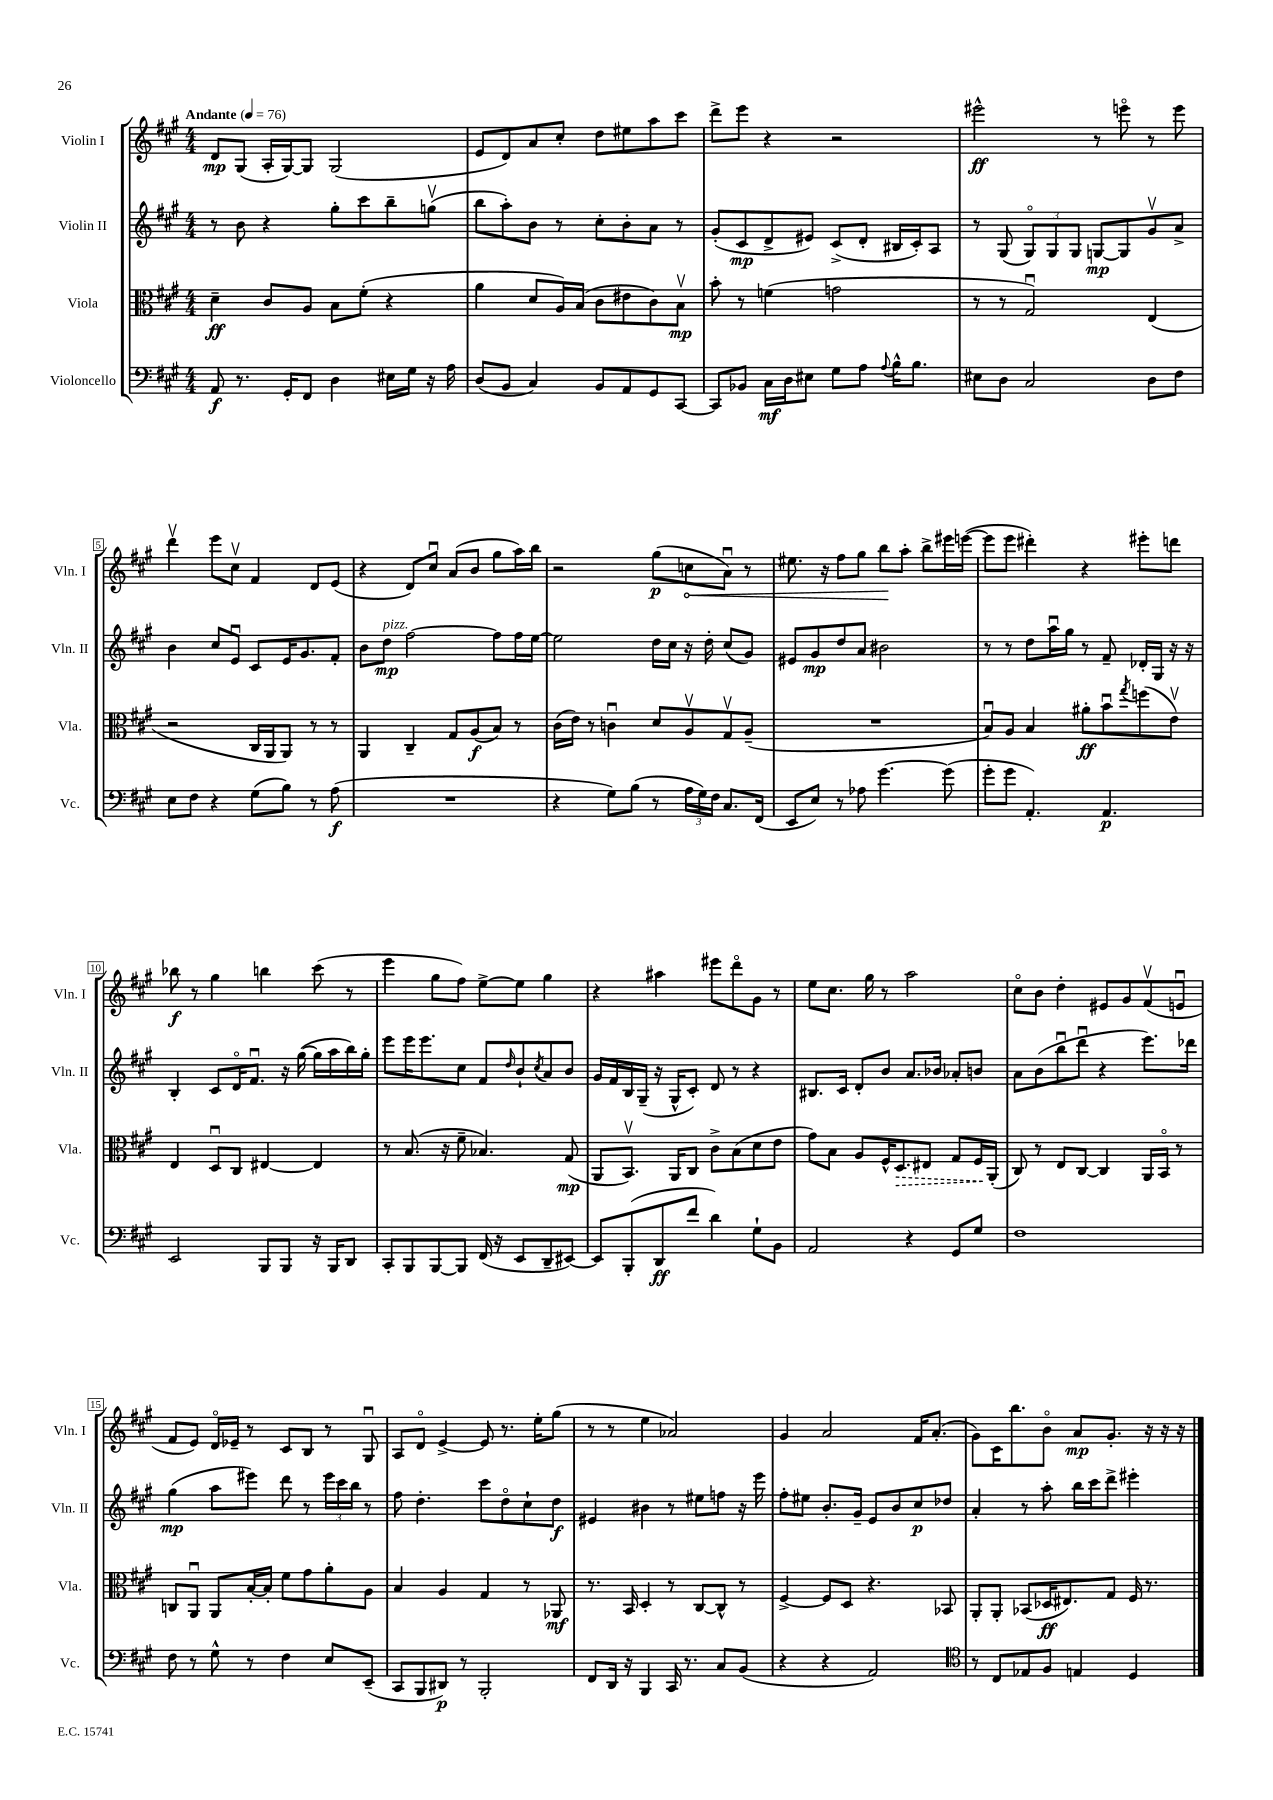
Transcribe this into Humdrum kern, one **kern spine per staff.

**kern	**kern	**kern	**kern
*staff4	*staff3	*staff2	*staff1
*clefF4	*clefC3	*clefG2	*clefG2
*k[f#c#g#]	*k[f#c#g#]	*k[f#c#g#]	*k[f#c#g#]
*M4/4	*M4/4	*M4/4	*M4/4
*MM76	*MM76	*MM76	*MM76
8AA/	4d~\	8r	8d/L
8.r	.	8b\	(8G#/J
.	8c#/L	4r	16A'/LL
16GG#'/LK	.	.	[16G#/J)
8FF#/J	8A/J	.	8G#/]J
4D\	8B\L	8gg#'\L	(2G#/
.	(8f#'\J	8ccc#\	.
16E#\LL	4r	8bb~\	.
16G#\JJ	.	.	.
16r	.	(8ggv\J	.
16A\	.	.	.
=	=	=	=
(8D/L	4a\	8bb\L	8e/L
8BB/J	.	8aa'\)	8d/)
4C#/)	8d/L	8b\J	8a/
.	16A/L)	8r	8cc#'/J
.	(16B/JJ	.	.
8BB/L	8c#\L	8cc#'\L	8dd\L
8AA/	8e#\	8b'\	8ee#\
8GG#/	8c#\)	8a\J	8aa\
[8CC#/J	8Bv\J	8r	8ccc#\J
=	=	=	=
8CC#/]L	8b'\	(8g#'/L	8ddd^\L
8BB-/J	8r	8c#/	8eee\J
16C#\LL	(4f\	8d^/	4r
16D\J	.	.	.
8E#\J	.	8e#/J)	.
8G#\L	2g\	(8c#^/L	2r
8A\J	.	8d'/J	.
8qqA/	.	.	.
16B^^\LK	.	16B#/LL	.
8.B\J	.	16c#'/J)	.
.	.	8A/J	.
=	=	=	=
8E#\L	8r	8r	2eee#^^\
8D\J	8r	(8G#/	.
2C#/	2G#u/)	12G#o/L)	.
.	.	12G#/	.
.	.	12G#/J	.
.	.	[8G/L	8r
.	.	8G/]	8eeeo\
8D\L	(4E/	8g#v/	8r
8F#\J	.	8a^/J	8eee\
=	=	=	=
8E\L	2r	4b\	4dddv\
8F#\J	.	.	.
4r	.	8cc#/L	8eee\L
.	.	8eu/J	8cc#v\J
(8G#\L	16C#/LL	8c#/L	4f#/
.	16AA/J	.	.
8B\J)	8AA/J)	16e/K	.
.	.	8.g#/	.
8r	8r	.	8d/L
(8A\	8r	8f#'/J	(8e/J
=	=	=	=
1r	4AA/	8b\L	4r
.	.	8dd\J	.
.	4C#~/	[2ff#\	8d/L)
.	.	.	8cc#u/J
.	8G#/L	.	(8a/L
.	(8A/	.	8b/J
.	8B/J)	8ff#\]L	8gg#\L
.	8r	16ff#\L	16aa\L)
.	.	[16ee\JJ	16bb\JJ
=	=	=	=
4r	(16c#\LL	2ee\]	2r
.	16e\JJ)	.	.
.	8r	.	.
8G#\L)	4cu\	.	.
(8B\J	.	.	.
8r	8d/L	16dd\LL	(8gg#\L
.	.	16cc#\JJ	.
24A\LL	8Av/	16r	8cc\
24G#\)	.	.	.
.	.	16dd'\	.
24F#\JJ	.	.	.
8.C#/L	8G#v/	(8cc#/L	8au\J)
.	(8A~/J	8g#/J)	8r
(16FF#/Jk	.	.	.
=	=	=	=
8EE/L	1r	8e#/L	8.ee#\
8E/J)	.	8g#/	.
.	.	.	16r
8r	.	8dd/	8ff#\L
8A-\	.	8a/J	8gg#\J
[4.g#\	.	2b#\	8bb\L
.	.	.	8aa'\J
.	.	.	8bb^\L
(8g#\]	.	.	16eee#\L
.	.	.	([16eee\JJ
=	=	=	=
8g#'\L	8Bu/L)	8r	8eee\]L
8g#\J	8A/J	8r	8eee\J
4.AA'/)	4B/	8dd\L	4ddd#'\)
.	.	16aau\L	.
.	.	16gg#\JJ	.
.	8a#'\L	8r	4r
4.AA/	8bu\	8f#~/	.
.	8qgg#/	.	.
.	(8ff\	16d-'/LL	8eee#'\L
.	.	16G#/JJ	.
.	8ev\J)	16r	8ddd\J
.	.	16r	.
=	=	=	=
2EE/	4E/	4B'/	8bb-\
.	.	.	8r
.	8Du/L	8c#/L	4gg#\
.	8C#/J	16do/K	.
.	.	8.f#u/J	.
8BBB/L	[4E#/	.	4bb\
8BBB/J	.	16r	.
.	.	([16gg#\	.
16r	4E#/]	16gg#\]LL	(8ccc#\
16BBB/LK	.	16aa\	.
8DD/J	.	16bb\)	8r
.	.	16gg#'\JJ	.
=	=	=	=
8CC#'/L	8r	8eee\L	4eee\
8BBB/	(8.B/	16eee\K	.
.	.	8.eee\	.
[8BBB/	.	.	8gg#\L
.	16r	.	.
8BBB/]J	8f#~\	8cc#\J	8ff#\J)
(16FF#/	4.B-/)	8f#/L	[8ee^\L
16r	.	.	.
.	.	16qqdd/	.
8EE/L	.	8b`/	8ee\]J
.	.	8qcc#/	.
8DD~/	.	8a/	4gg#\
[8EE#/J)	(8G#/	8b/J	.
=	=	=	=
8EE#/]L	8AA/L	16g#/LL	4r
.	.	16f#/	.
(8BBB'/	8.BBv/J)	16B/	.
.	.	(16G#~/JJ	.
8DD/	.	16r	4aa#\
.	16AA/LK	16G#^^/LK	.
8f#/J	8C#/J	8c#'/J)	.
4d\)	8c#^\L	8d/	8eee#\L
.	(8B\	8r	8dddo\
8G#`\L	8d\	4r	8g#\J
8BB\J	8e\J	.	8r
=	=	=	=
2AA/	8g#\L)	8.B#/L	8ee\L
.	8B\J	.	8.cc#\J
.	.	16c#/Jk	.
.	8A/L	8d'/L	.
.	.	.	16gg#\
.	16F#^^/K	8b/J	8r
.	8.D/	.	.
4r	.	8.a/L	2aa\
.	8E#/J	.	.
.	.	16b-/Jk	.
8GG#/L	8G#/L	8a-'/L	.
8G#/J	16F#/L	8b/J	.
.	(16AA'/JJ	.	.
=	=	=	=
1F#	8C#/)	8a\L	8cc#o\L
.	8r	(8b\	8b\J
.	8E/L	8bbu\	4dd'\
.	[8C#/J	8dddu\J	.
.	4C#/]	4r	8e#/L
.	.	.	8g#/
.	16AA/LL	8.eee\L)	(8f#v/
.	16BBo/JJ	.	.
.	8r	.	8eu/J
.	.	16ddd-\Jk	.
=	=	=	=
8F#\	8C/L	(4gg#\	8f#/L
8r	8AAu/J	.	8e/J)
8G#^^\	8AA/L	8aa\L	16do/LL
.	.	.	16e-~/JJ
8r	[16B'/L	8eee#\J)	8r
.	16B'/]JJ	.	.
4F#\	8f#\L	8ddd\	8c#/L
.	8g#\	8r	8B/J
8E/L	8a'\	24eee#\LL	8r
.	.	24ccc#\	.
.	.	24bb\JJ	.
(8EE~/J	8A\J	8r	8G#u/
=	=	=	=
8CC#/L	4B/	8ff#\	8A/L
8BBB/	.	4.dd'\	8do/J
8DD#/J)	4A/	.	[4e^/
8r	.	.	.
2BBB'/	4G#/	8ccc#\L	8e/]
.	.	8ddo\	8.r
.	8r	8cc#`\	.
.	.	.	16ee'\LK
.	8AA-/	8dd\J	(8gg#\J
=	=	=	=
8FF#/L	8.r	4e#/	8r
16DD/Jk	.	.	8r
16r	16BB/	.	.
4BBB/	4D'/	4b#\	4ee\
16CC#/	8r	8r	2a-/)
8.r	.	.	.
.	[8C#/L	8ee#\L	.
8C#/L	8C#^^/]J	8ff\J	.
(8BB/J	8r	16r	.
.	.	16eee\	.
=	=	=	=
4r	[4F#^/	8ff#'\L	4g#/
.	.	8ee#\J	.
4r	8F#/]L	8.b'/L	2a/
.	8D/J	.	.
.	.	16g#~/Jk	.
2AA/)	4.r	8e/L	.
.	.	8b/	.
.	.	8cc#/	16f#/LK
.	.	.	(8.a'/J
.	8BB-/	8dd-/J	.
=	=	=	=
*clefC4	*	*	*
8r	8AA'/L	4a'/	8g#\L)
8C#/L	8AA'/J	.	16c#\K
.	.	.	8.bb\
8E-/	(8BB-/L	8r	.
8F#/J	16D-/K	8aa'\	8bo\J
.	8.E#/)	.	.
4E/	.	16bb\LL	8a/L
.	.	16ccc#\J	.
.	8G#/J	8ddd^\J	8.g#'/J
4D/	16F#/	4eee#'\	.
.	8.r	.	16r
.	.	.	16r
.	.	.	16r
==	==	==	==
*-	*-	*-	*-
